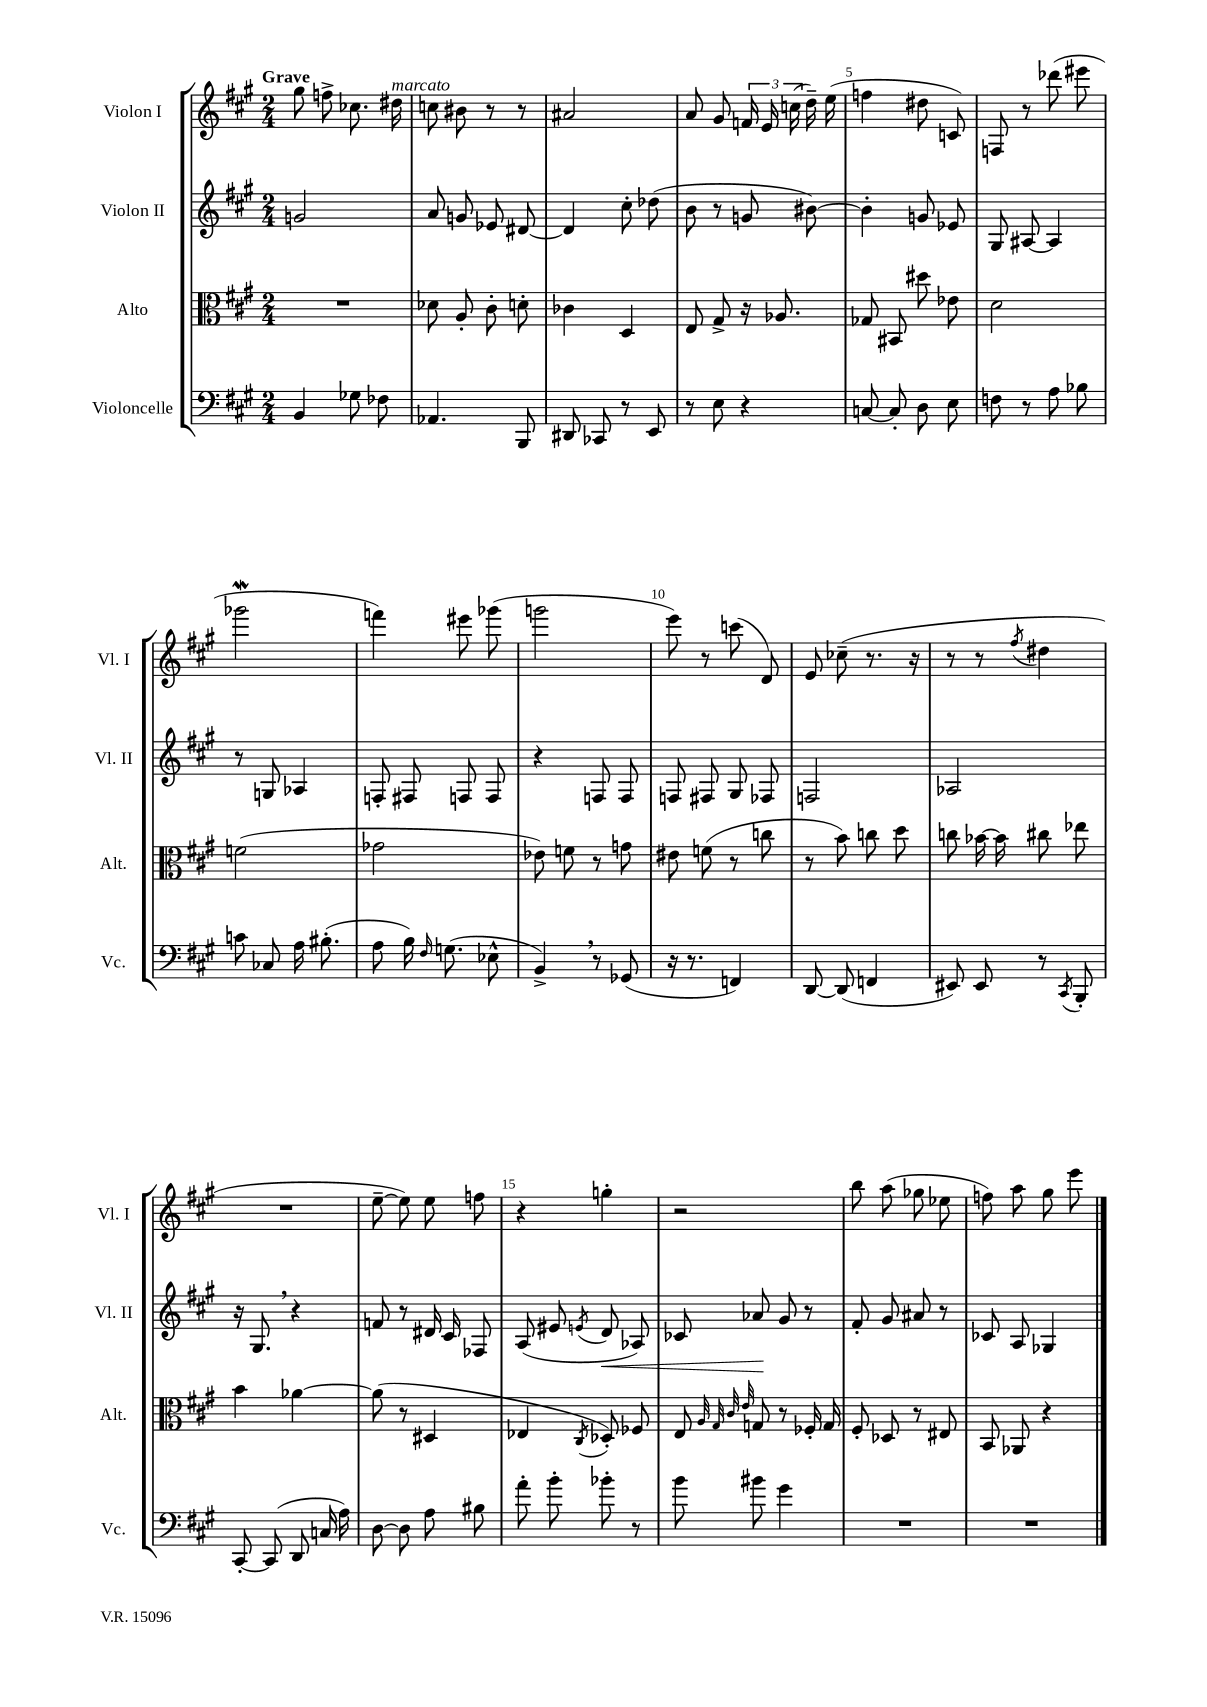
<<
\new StaffGroup <<
\new Staff = "s0" \with { instrumentName = "Violon I" shortInstrumentName = "Vl. I" } {
    \clef treble \key a \major \numericTimeSignature \time 2/4 \tempo "Grave"
    \autoBeamOff gis''8 f''8-> ces''8. dis''16^\markup { \italic "marcato" } |
    c''8 bis'8 r8 r8 |
    ais'2 |
    a'8 gis'8 \tuplet 3/2 { f'16 e'16 c''16( } d''16--) e''16( |
    f''4 dis''8 c'8) |
    f8 r8 des'''8( eis'''8 |
    ges'''2\mordent |
    f'''4) eis'''8 ges'''8( |
    g'''2 |
    e'''8) r8 c'''8( d'8) |
    e'8 ces''8--( r8. r16 |
    r8 r8 \acciaccatura { fis''8 } dis''4 |
    R2 |
    e''8~-- e''8) e''8 f''8 |
    r4 g''4-. |
    r2 |
    b''8 a''8( ges''8 ees''8 |
    f''8) a''8 gis''8 e'''8 \bar "|." |
}
\new Staff = "s1" \with { instrumentName = "Violon II" shortInstrumentName = "Vl. II" } {
    \clef treble \key a \major \numericTimeSignature \time 2/4
    \autoBeamOff g'2 |
    a'8 g'8 ees'8 dis'8~ |
    dis'4 cis''8-. des''8( |
    b'8 r8 g'8 bis'8~) |
    bis'4-. g'8 ees'8 |
    gis8 ais8~ ais4 |
    r8 g8 aes4 |
    f8-. fis8 f8 f8 |
    r4 f8 f8 |
    f8 fis8 gis8 fes8 |
    f2 |
    aes2 |
    r16 gis8. \breathe r4 |
    f'8 r8 dis'16 cis'16 fes8 |
    a8( eis'8 \acciaccatura { e'8 } d'8\< aes8) |
    ces'8 aes'8\! gis'8 r8 |
    fis'8-. gis'8 ais'8 r8 |
    ces'8 a8 ges4 \bar "|." |
}
\new Staff = "s2" \with { instrumentName = "Alto" shortInstrumentName = "Alt." } {
    \clef alto \key a \major \numericTimeSignature \time 2/4
    \autoBeamOff R2 |
    des'8 a8-. cis'8-. d'8-. |
    ces'4 d4 |
    e8 gis8-> r16 aes8. |
    ges8 bis,8 dis''8 ees'8 |
    d'2 |
    f'2( |
    ges'2 |
    ees'8) f'8 r8 g'8 |
    eis'8 f'8( r8 c''8 |
    r8 b'8) c''8 d''8 |
    c''8 bes'16~ bes'16 cis''8 ees''8 |
    b'4 aes'4~ |
    aes'8( r8 dis4 |
    ees4 \acciaccatura { cis8 } des8-.) fes8 |
    e8 \grace { a32 gis32 cis'32 e'32 } g8 r8 fes16-. g16 |
    fis8-. des8 r8 eis8 |
    b,8 aes,8 r4 \bar "|." |
}
\new Staff = "s3" \with { instrumentName = "Violoncelle" shortInstrumentName = "Vc." } {
    \clef bass \key a \major \numericTimeSignature \time 2/4
    \autoBeamOff b,4 ges8 fes8 |
    aes,4. b,,8 |
    dis,8 ces,8 r8 e,8 |
    r8 e8 r4 |
    c8~ c8-. d8 e8 |
    f8 r8 a8 bes8 |
    c'8 ces8 a16 bis8.-.( |
    a8 b16) \grace { fis16 } g8.( ees8-^ |
    b,4->) \breathe r8 ges,8( |
    r16 r8. f,4) |
    d,8~ d,8( f,4 |
    eis,8) eis,8 r8 \acciaccatura { cis,8 } b,,8-. |
    cis,8~-. cis,8( d,8 c16 a16) |
    d8~ d8 a8 bis8 |
    a'8-. b'8-. bes'8-. r8 |
    b'8 bis'8 gis'4 |
    R2 |
    R2 \bar "|." |
}
>>
>>
\layout { \context { \Score \override BarNumber.break-visibility = ##(#f #t #t) barNumberVisibility = #(every-nth-bar-number-visible 5) } }
